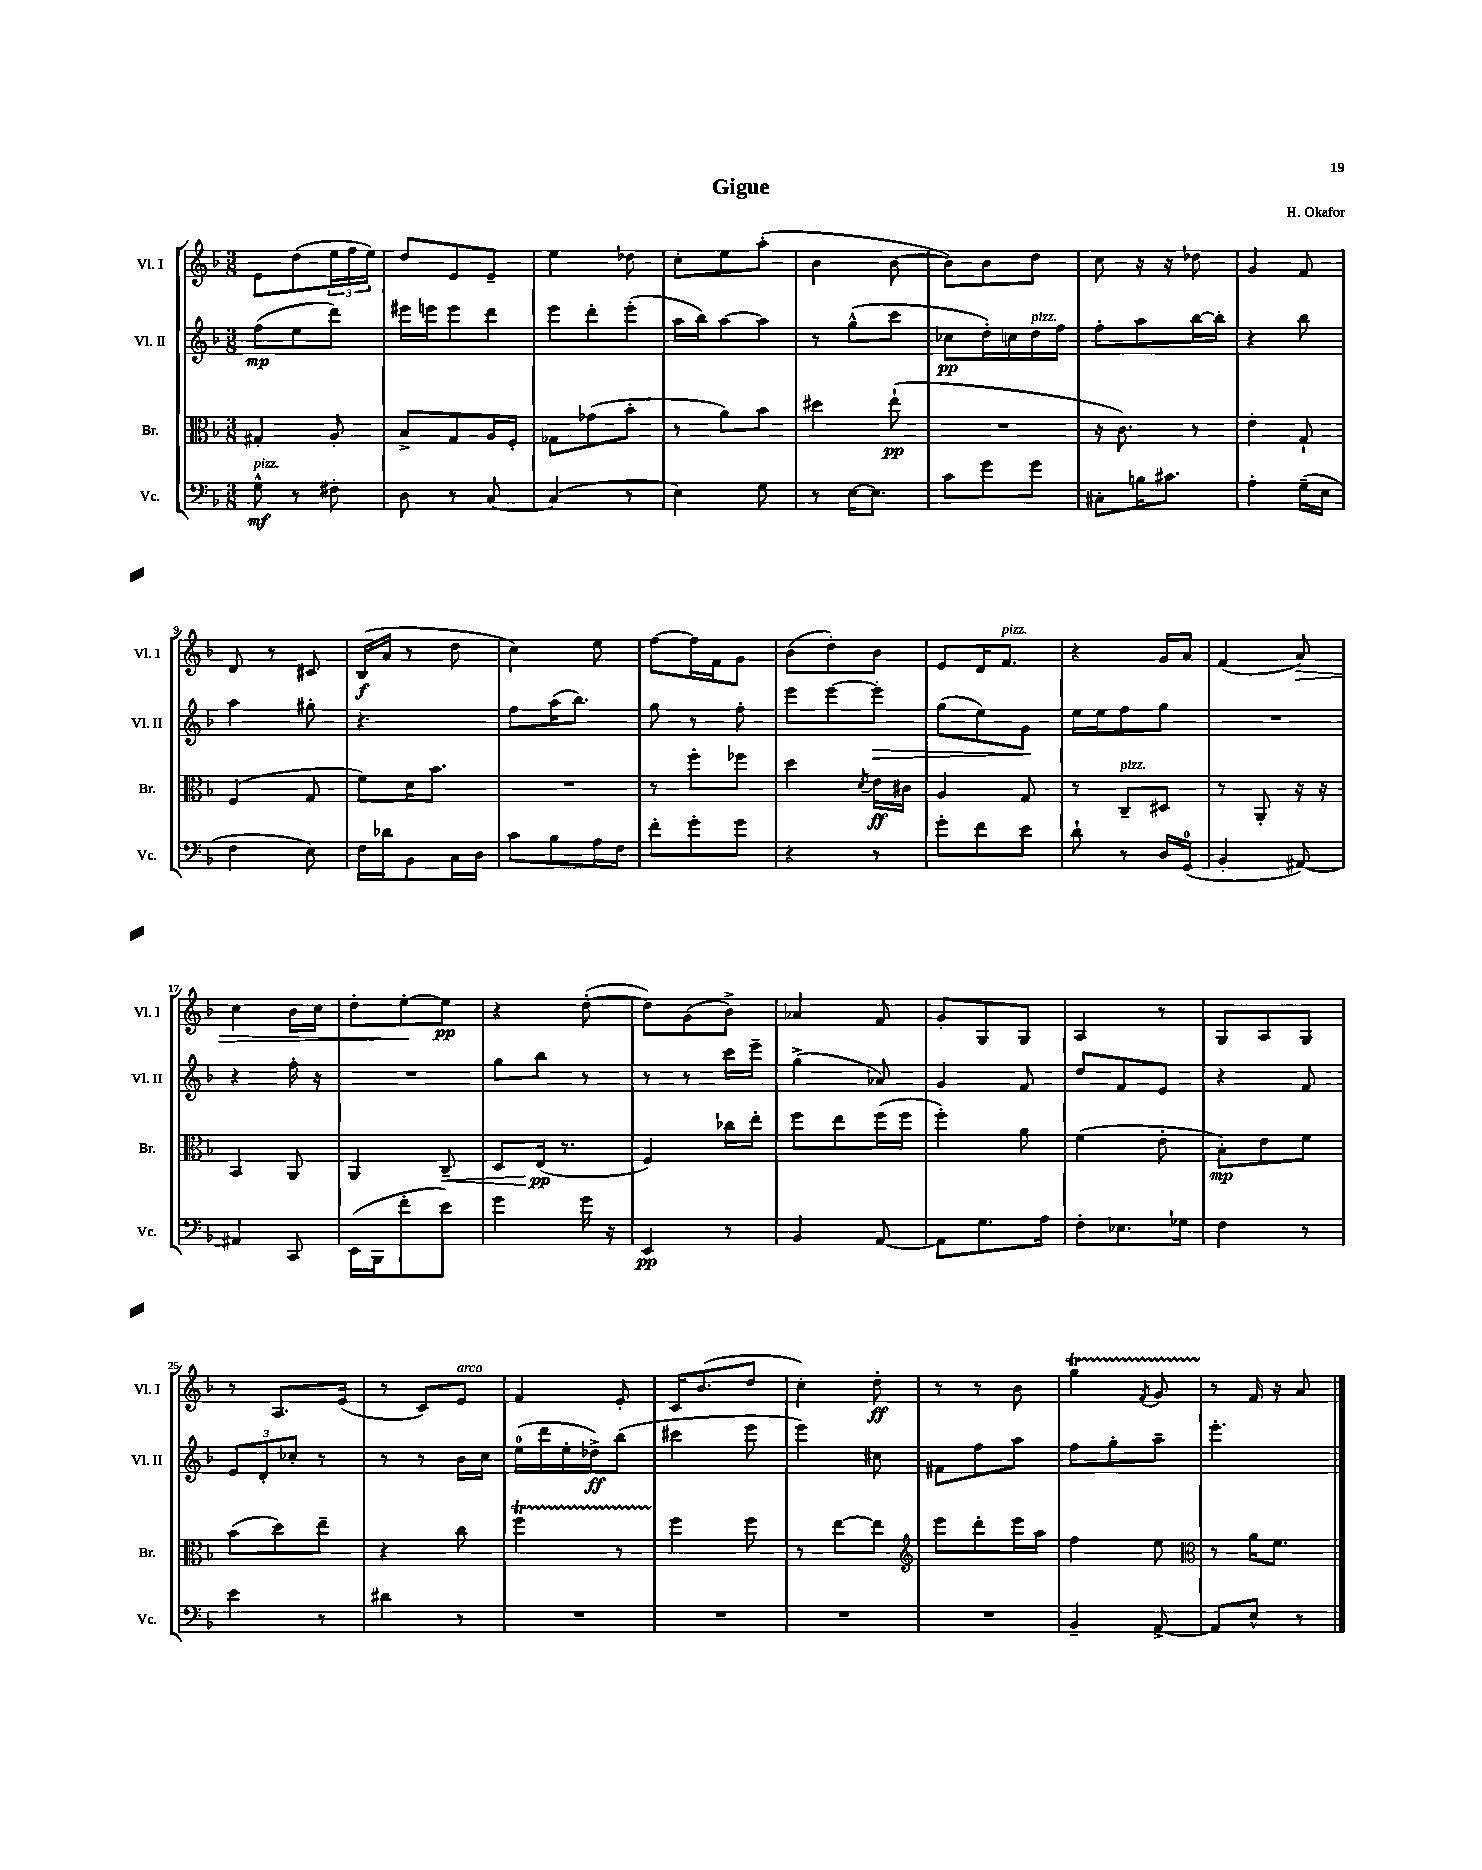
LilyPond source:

\header { title = "Gigue" composer = "H. Okafor" }
<<
\new StaffGroup <<
\new Staff = "s0" \with { instrumentName = "Vl. I" shortInstrumentName = "Vl. I" } {
    \clef treble \key f \major \numericTimeSignature \time 3/8
    e'8 d''8( \tuplet 3/2 { e''16 f''16 e''16) } |
    d''8 e'8 e'8-- |
    e''4 des''8 |
    c''8-. e''8 a''8-.( |
    bes'4 bes'8~ |
    bes'8) bes'8 d''8 |
    c''8 r16 r16 des''8 |
    g'4 f'8 |
    d'8 r8 cis'8 |
    bes16\f( a'16 r8 d''8 |
    c''4) e''8 |
    f''8~ f''16 f'16 g'8 |
    bes'8( d''8-.) bes'8 |
    e'8 d'16 f'8.^\markup { \italic "pizz." } |
    r4 g'16 a'16 |
    f'4( a'8\>) |
    c''4 bes'16 c''16 |
    d''8-. e''8~-.\! e''8\pp |
    r4 d''8~-.( |
    d''8) g'8( bes'8->) |
    aes'4 f'8 |
    g'8-. g8 g8 |
    a4 r8 |
    g8 a8 g8 |
    r8 a8. e'16( |
    r8 c'8) e'8^\markup { \italic "arco" } |
    f'4 e'8-. |
    c'16 bes'8.( d''8 |
    c''4-.) d''8-.\ff |
    r8 r8 bes'8 |
    g''4\startTrillSpan \acciaccatura { f'8 } g'8 |
    r8\stopTrillSpan f'16 r16 a'8 \bar "|." |
}
\new Staff = "s1" \with { instrumentName = "Vl. II" shortInstrumentName = "Vl. II" } {
    \clef treble \key f \major \numericTimeSignature \time 3/8
    f''8\mp( e''8 d'''8) |
    eis'''16 e'''16 e'''8 d'''8 |
    e'''8 d'''8-. e'''8-.( |
    a''16 bes''16) a''8~ a''8 |
    r8 g''8-^( c'''8 |
    ces''8\pp d''16-.) c''16 d''16^\markup { \italic "pizz." } f''16 |
    f''8-. a''8 bes''16~ bes''16-. |
    r4 bes''8 |
    a''4 gis''8-. |
    r4. |
    f''8 a''16( bes''8.) |
    g''8 r8 f''8-. |
    e'''8 e'''8~ e'''8-.\> |
    g''8( e''8) g'8\! |
    e''16 e''16 f''8 g''8 |
    R4. |
    r4 f''16-. r16 |
    R4. |
    g''8 bes''8 r8 |
    r8 r8 c'''16 e'''16-- |
    g''4->( aes'8) |
    g'4 f'8 |
    d''8 f'8 e'8 |
    r4 f'8 |
    \tuplet 3/2 { e'8 d'8-. ces''8-. } r8 |
    r8 r8 bes'16 c''16 |
    e''16-0( d'''16 e''16-. des''16->\ff) bes''8( |
    cis'''4 e'''8 |
    e'''4) cis''8 |
    fis'8 f''8 a''8 |
    f''8 g''8-. a''8-- |
    e'''4.-. \bar "|." |
}
\new Staff = "s2" \with { instrumentName = "Br." shortInstrumentName = "Br." } {
    \clef alto \key f \major \numericTimeSignature \time 3/8
    gis4-. a8-. |
    bes8-> g8 a16 f16-. |
    ges8 ges'8( bes'8-. |
    r8 a'8) bes'8 |
    dis''4 e''8-!\pp( |
    R4. |
    r16 c'8.) r8 |
    e'4-. g8-! |
    f4( g8 |
    f'8) d'16 bes'8. |
    R4. |
    r8 f''8-. fes''8 |
    d''4 \acciaccatura { d'8 } e'16\ff cis'16 |
    a4 g8 |
    r8 c8--^\markup { \italic "pizz." } dis8 |
    r8 a,8-. r16 r16 |
    bes,4 a,8 |
    a,4 c8--\< |
    d8 e16\pp\!( r8. |
    f4) ces''16 e''16-. |
    f''8 e''8 f''16( f''16 |
    f''4-.) a'8 |
    f'4( e'8-. |
    bes8-.\mp) e'8 f'8 |
    bes'8( d''8) e''8-- |
    r4 c''8 |
    f''4\startTrillSpan r8 |
    f''4\stopTrillSpan f''8 |
    r8 e''8~ e''8 |
    \clef treble e'''8 d'''8-. e'''16 a''16 |
    f''4 e''8 |
    \clef alto r8 a'16 f'8. \bar "|." |
}
\new Staff = "s3" \with { instrumentName = "Vc." shortInstrumentName = "Vc." } {
    \clef bass \key f \major \numericTimeSignature \time 3/8
    g8-^\mf^\markup { \italic "pizz." } r8 fis8-. |
    d8 r8 c8~ |
    c4( r8 |
    e4) g8 |
    r8 e16~ e8. |
    c'8 g'8 g'8 |
    cis8-. b16 cis'8. |
    a4-. g16--( e16 |
    f4 e8) |
    f16 des'16 bes,8 c16 d16 |
    c'8 bes8 a16 f16 |
    f'8-. g'8-. g'8 |
    r4 r8 |
    g'8-. f'8 e'8 |
    d'8-! r8 d16 g,16-0( |
    bes,4-. ais,8~) |
    ais,4 c,8 |
    e,16( bes,,16 f'8-. e'8) |
    g'4 g'16 r16 |
    e,4\pp r8 |
    bes,4 a,8~ |
    a,8 g8. a16 |
    f8-. ees8. ges16 |
    f4 r8 |
    e'4 r8 |
    dis'4 r8 |
    R4. |
    R4. |
    R4. |
    R4. |
    bes,4-- a,8~-> |
    a,8 e8-^ r8 \bar "|." |
}
>>
>>
